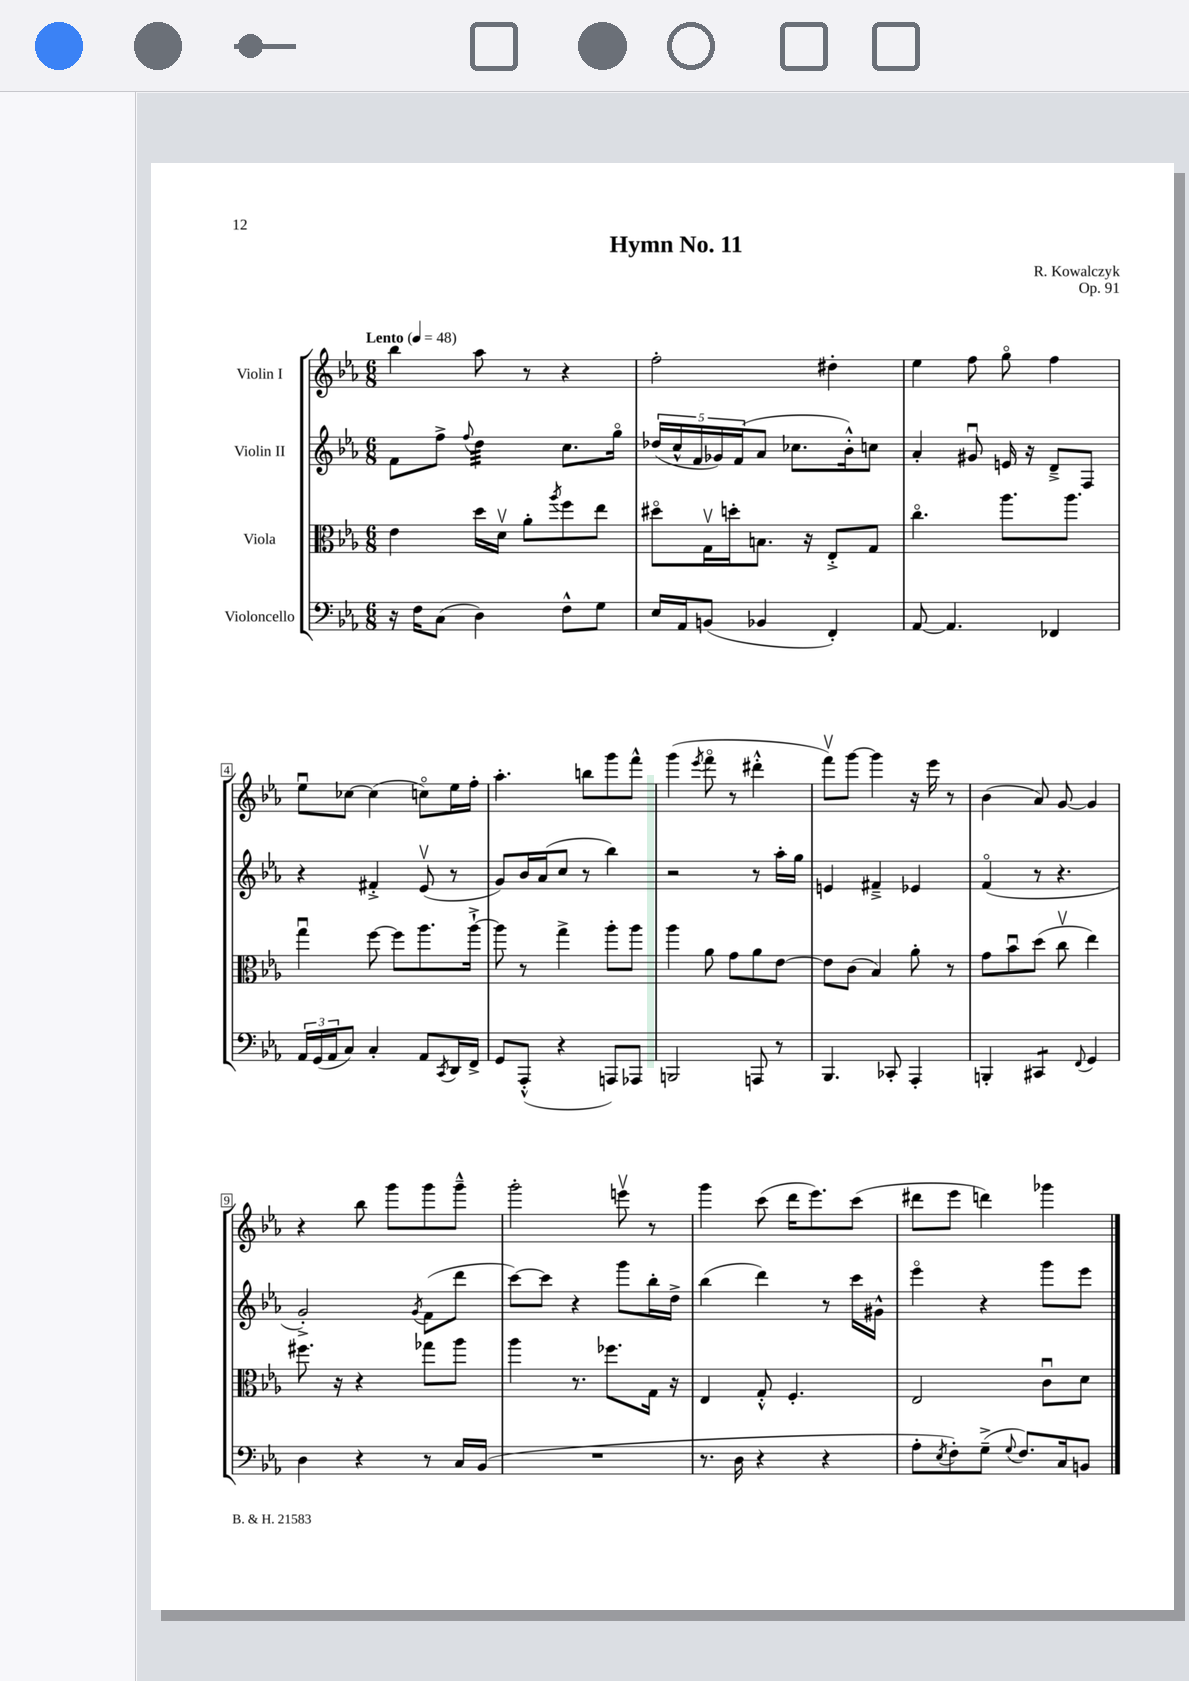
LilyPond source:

\header { title = "Hymn No. 11" composer = "R. Kowalczyk" opus = "Op. 91" }
<<
\new StaffGroup <<
\new Staff = "s0" \with { instrumentName = "Violin I" } {
    \clef treble \key ees \major \numericTimeSignature \time 6/8 \tempo "Lento" 4 = 48
    bes''4 aes''8 r8 r4 |
    f''2-. dis''4-. |
    ees''4 f''8 g''8\flageolet f''4 |
    ees''8\downbow ces''8~ ces''4( c''8\flageolet) ees''16 f''16-. |
    aes''4.-. b''8 g'''8 f'''8-^ |
    g'''4( \acciaccatura { ees'''8 } f'''8\flageolet r8 dis'''4-.-^ |
    f'''8\upbow) g'''8~ g'''4 r16 ees'''16 r8 |
    bes'4( aes'8) g'8~ g'4 |
    r4 bes''8 g'''8 g'''8 g'''8---^ |
    g'''2-. e'''8\upbow r8 |
    g'''4 c'''8( d'''16 ees'''8.) c'''8( |
    dis'''8 ees'''8 d'''4) ges'''4 \bar "|." |
}
\new Staff = "s1" \with { instrumentName = "Violin II" } {
    \clef treble \key ees \major \numericTimeSignature \time 6/8
    f'8 f''8-> \appoggiatura { f''8 } d''4:32 c''8. g''16\flageolet |
    \tuplet 5/4 { des''16( c''16-^ f'16 ges'16) f'16( } aes'8 ces''8. bes'16-.-^) c''8 |
    aes'4-. gis'8\downbow e'16 r16 d'8---> f8 |
    r4 fis'4-.-> ees'8\upbow( r8 |
    g'8) bes'16 aes'16( c''8 r8 bes''4) |
    r2 r8 aes''16-. g''16 |
    e'4 fis'4---> ees'4 |
    f'4\flageolet( r8 r4. |
    g'2-.->) \acciaccatura { g'8 } f'8( d'''8 |
    c'''8~) c'''8 r4 g'''8 bes''16-. d''16-> |
    bes''4( d'''4) r8 c'''16 gis'16-^ |
    ees'''4\flageolet r4 g'''8 ees'''8 \bar "|." |
}
\new Staff = "s2" \with { instrumentName = "Viola" } {
    \clef alto \key ees \major \numericTimeSignature \time 6/8
    ees'4 d''16 d'16\upbow aes'8-. \acciaccatura { aes''8 } f''8 ees''8 |
    dis''8\flageolet g16\upbow d''16-. b8. r16 ees8-.-> g8 |
    c''4.\flageolet aes''8. aes''8. |
    g''4\downbow f''8~ f''8 aes''8. aes''16~-!-> |
    aes''8 r8 g''4-> aes''8-. aes''8 |
    aes''4 aes'8 g'8 aes'8 ees'8~ |
    ees'8 c'8( bes4) aes'8-. r8 |
    g'8 bes'8\downbow d''8( c''8\upbow ees''4) |
    fis''8. r16 r4 ges''8 aes''8 |
    aes''4 r8. fes''8. g16 r16 |
    ees4 g8-.-^ f4.-. |
    ees2 c'8\downbow d'8 \bar "|." |
}
\new Staff = "s3" \with { instrumentName = "Violoncello" } {
    \clef bass \key ees \major \numericTimeSignature \time 6/8
    r16 f16 c8( d4) f8-^ g8 |
    ees16 aes,16 b,8( bes,4 f,4-.) |
    aes,8~ aes,4. fes,4 |
    \tuplet 3/2 { aes,16 g,16( aes,16 } c8) c4-. aes,8 \acciaccatura { c,8 } d,16 f,16-> |
    g,8 aes,,8-.-^( r4 a,,8) aes,,8 |
    b,,2 a,,8 r8 |
    bes,,4. ces,8-. aes,,4-. |
    b,,4-. cis,4:8 \appoggiatura { f,8 } g,4 |
    d4 r4 r8 c16 bes,16( |
    R2. |
    r8. d16 r4 r4 |
    aes8-. \acciaccatura { ees8 } f8-.) g8--->( \appoggiatura { g8 } f8.) c16 b,8 \bar "|." |
}
>>
>>
\layout { \context { \Score \override BarNumber.stencil = #(make-stencil-boxer 0.1 0.3 ly:text-interface::print) } }
